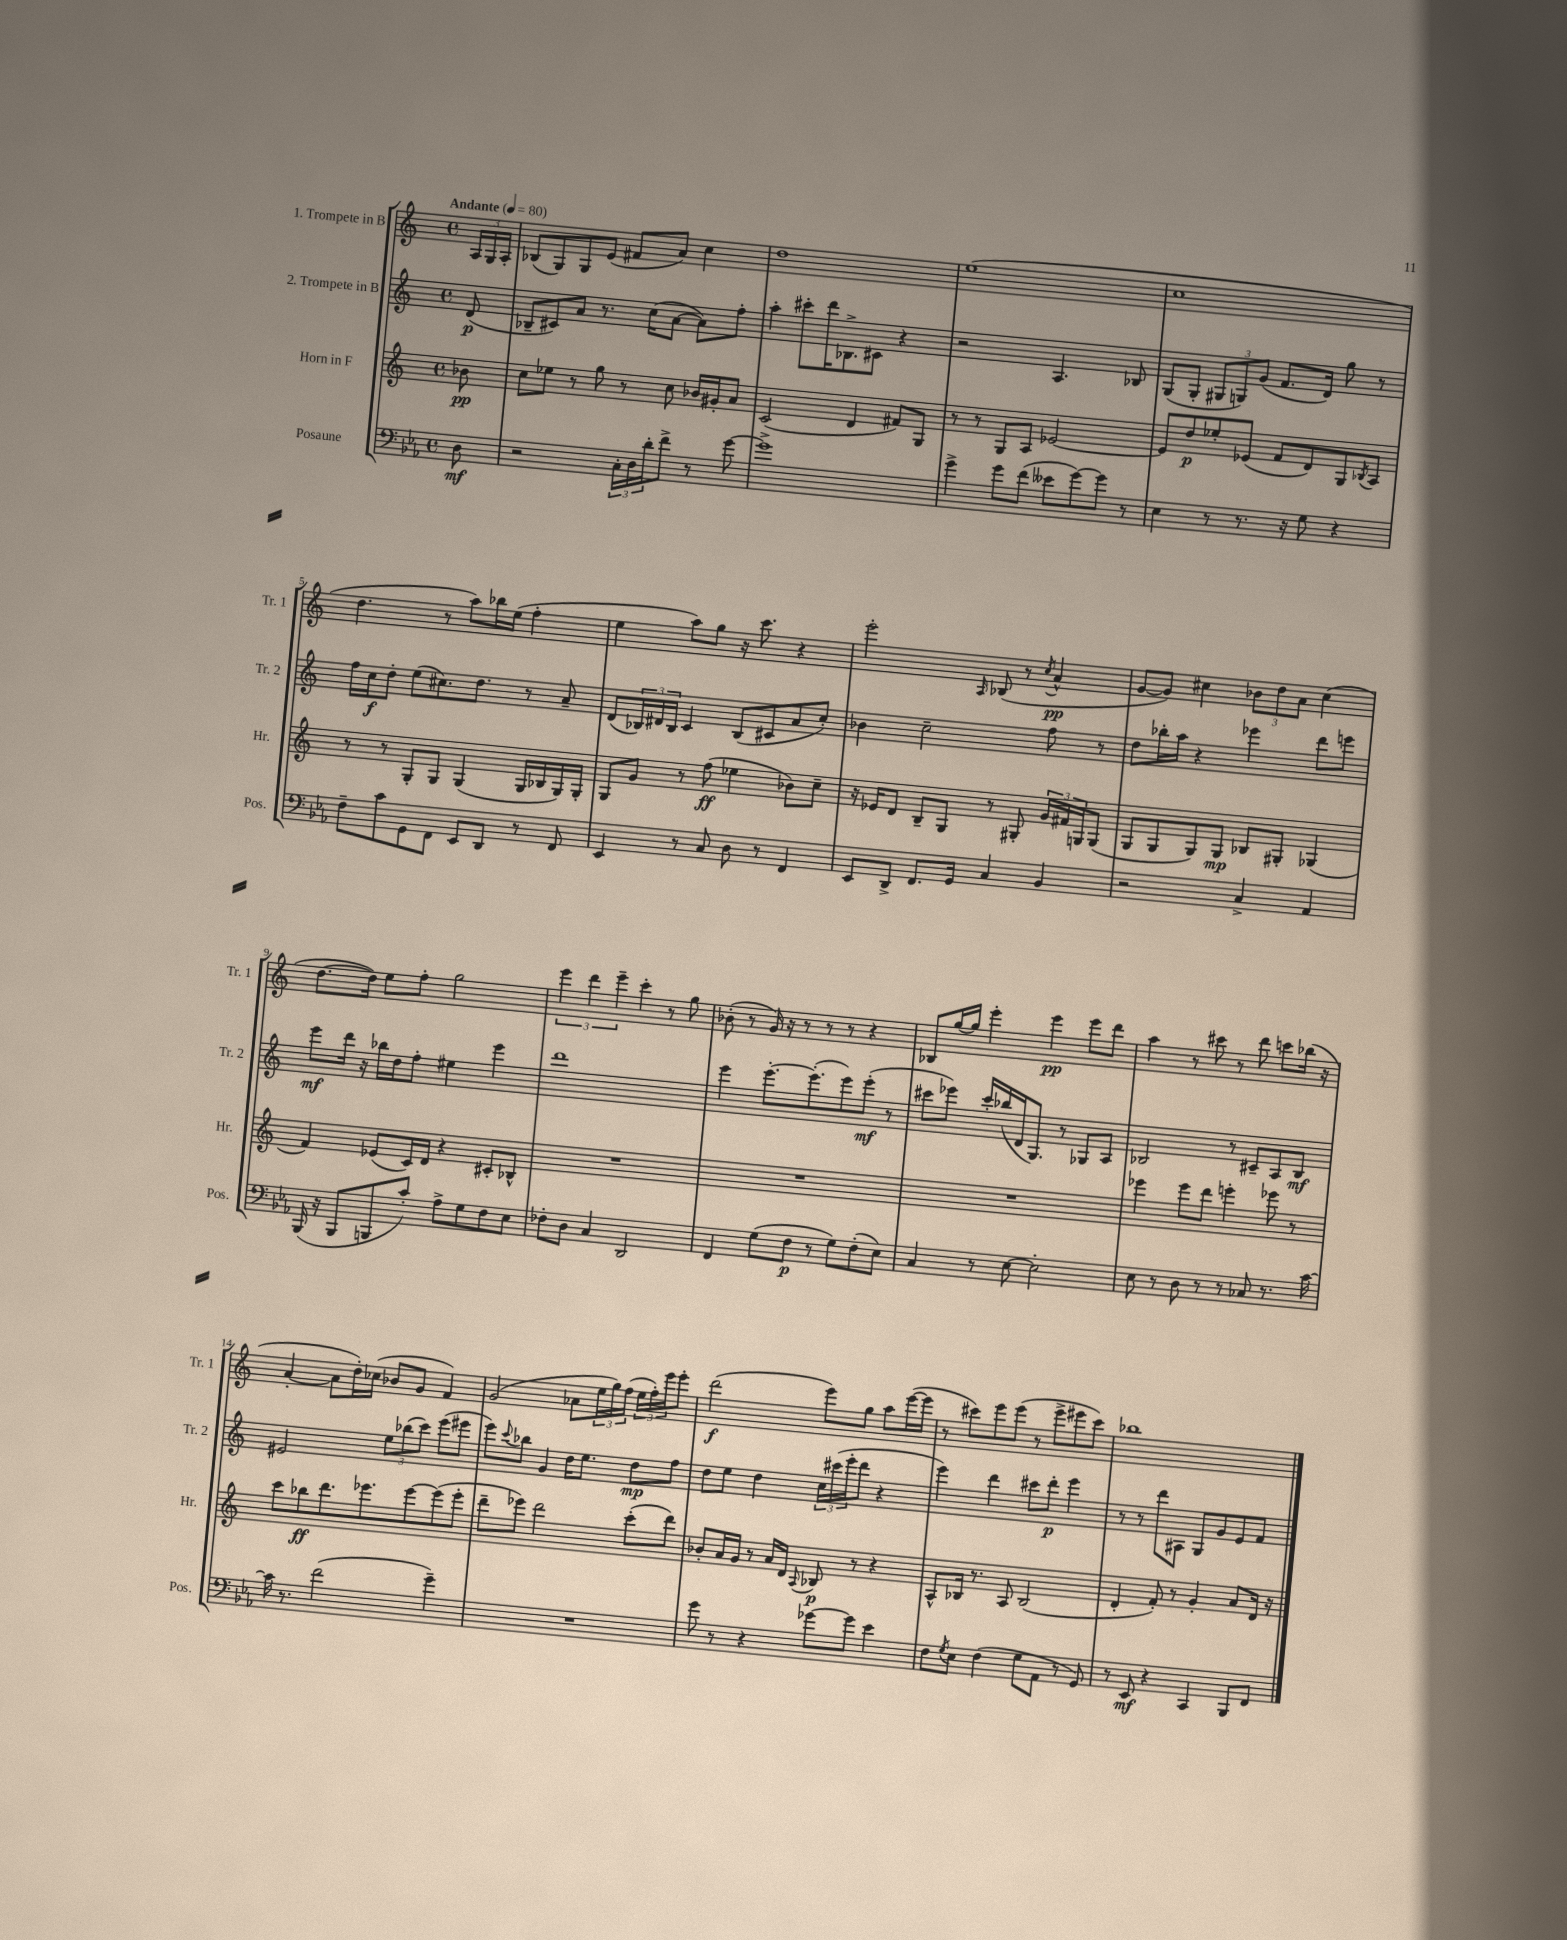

**kern	**kern	**kern	**kern
*staff4	*staff3	*staff2	*staff1
*clefF4	*clefG2	*clefG2	*clefG2
*k[b-e-a-]	*k[]	*k[]	*k[]
*M4/4	*M4/4	*M4/4	*M4/4
*met(c)	*met(c)	*met(c)	*met(c)
*MM80	*MM80	*MM80	*MM80
8D\	8b-\	(8d/	24A/LL
.	.	.	24G/
.	.	.	24A'/JJ
=	=	=	=
2r	8cc\L	8B-~/L	(8B-/L
.	8ee-\J	8c#/)	8G/)
.	8r	8a/J	8G/
.	8gg\	8.r	(8e/J
24C'\LL	8r	.	8f#/L
24D\	.	.	.
.	.	(16cc\LK	.
24d'\J	.	.	.
8f^\J	8cc\	[8a\J	8a/J)
8r	16b-/LL	8a\]L)	4cc\
.	16g#'/J	.	.
[8g\	8a/J	8ff'\J	.
=	=	=	=
1g^]	(2c/	4aa'\	1dd
.	.	8ccc#'\L	.
.	.	16ddd\K	.
.	.	8.B-^\	.
.	4d/	.	.
.	.	8c#\J	.
.	8f#/L)	4r	.
.	8G/J	.	.
=	=	=	=
4g^\	8r	2r	(1ee
.	8r	.	.
8g\L	8G/L	.	.
(8f\J	8A/J	.	.
8e--\L	[2e-/	4.A/	.
[8g\)	.	.	.
8g\]J	.	.	.
8r	.	8B-/	.
=	=	=	=
4E-\	8e-/]L	(8G/L	1cc
.	8dd/	8G'/J	.
8r	8ee-'/	12G#/L	.
.	.	12G/)	.
8.r	(8e-/J	.	.
.	.	(12g/J	.
.	8f/L	8.f/L	.
16r	.	.	.
8G\	8d/)	.	.
.	.	16d/Jk)	.
4r	8G/	8gg\	.
.	8qB-/	.	.
.	8A/J	8r	.
=	=	=	=
8F~\L	8r	16ff\LL	4.dd\
.	.	16cc\J	.
8c\	8r	8dd'\J	.
8GG\	8G'/L	(8ee\L	.
8FF\J	8G/J	8.cc#\)	8r
8EE-/L	(4G/	.	8aa\L)
.	.	8.dd\J	.
8DD/J	.	.	16bb-\L
.	.	.	(16ee\JJ
8r	16G/LL	8r	4ff'\
.	16B-/	.	.
8FF/	16G/)	8a~/	.
.	16G'/JJ	.	.
=	=	=	=
4EE-/	8G/L	(8d/L	4ee\
.	8g/J	24B-/L)	.
.	.	24d#/	.
.	.	24B-/JJ	.
8r	8r	4c/	8aa\L)
8C/	(8ff\	.	8gg\J
8D\	4ee-\	(8B-/L	16r
.	.	.	8.ccc\
8r	.	8c#/	.
4FF/	8b-\L)	8a/	4r
.	8cc~\J	8cc'/J)	.
=	=	=	=
8EE-/L	16r	4b-\	2eee'\
.	16e-/LK	.	.
8DD^/J	8d/J	.	.
8.FF/L	8B~/L	2cc~\	.
.	8G/J	.	.
16GG/Jk	.	.	.
.	.	.	16qqA/
4C/	8r	.	(8B-/
.	8G#'/	.	8r
.	.	.	8qcc/
4BB-/	24g/LL	8ff\	4a^^/
.	24f#/	.	.
.	24G/J	.	.
.	(8G/J	8r	.
=	=	=	=
2r	8G/L	8dd\L	[8g/L
.	8G/	16bb-'\L	8g/]J)
.	.	16aa\JJ	.
.	8G/)	4r	4cc#\
.	8G/J	.	.
4C^/	8B-/L	4eee-\	12b-\L
.	.	.	12dd\
.	8G#'/J	.	.
.	.	.	12a\J
4AA-/	(4G-/	8ddd\L	(4cc#\
.	.	8eee\J	.
=	=	=	=
(16BBB-/	4f/)	8eee\L	[8.dd\L
16r	.	.	.
8BBB-/L	.	16ddd\Jk	.
.	.	16r	16dd\]Jk)
8BBB/	(8e-/L	16bb-\LL	8ee\L
.	.	16dd\J	.
8c'/J)	16c/L)	8ff'\J	8ff'\J
.	16d/JJ	.	.
8A-^\L	4r	4ee#\	2gg\
8G\	.	.	.
8F\	8c#'/L	4eee\	.
8E-\J	8B-^^/J	.	.
=	=	=	=
8F-'\L	1r	1ddd	6eee\
8D\J	.	.	.
.	.	.	6ddd\
4C/	.	.	.
.	.	.	6eee~\
2DD/	.	.	4ccc'\
.	.	.	8r
.	.	.	8gg\
=	=	=	=
4FF/	1r	4eee\	(8b-'\
.	.	.	8r
(8G\L	.	[8.eee'\L	16g/)
.	.	.	16r
8F\J	.	.	8r
.	.	(8.eee'\]	.
8r	.	.	8r
8G\L)	.	8eee\)	8r
(8F'\	.	(8eee'\J	4r
8E-\J)	.	8r	.
=	=	=	=
4C/	1r	8ccc#\L	8B-/L
.	.	8eee-\J)	[16gg/L
.	.	.	16gg/]JJ
8r	.	16ccc#'/LL	4eee'\
.	.	(16bb-/	.
[8E-\	.	16d/J	.
.	.	8.G/J)	.
2E-'\]	.	.	4eee\
.	.	8r	.
.	.	8G-/L	8eee\L
.	.	8A/J	8ddd\J
=	=	=	=
8E-\	4eee-\	2B-/	4aa\
8r	.	.	.
8D\	8eee-\L	.	8r
8r	8ddd\J	.	8ccc#\
8r	4eee'\	8r	8r
8C-/	.	8c#~/L	8ddd\
8.r	8eee-\	8A/	8ccc\L
.	8r	8B-/J	(16bb-\Jk
[16c\	.	.	16r
=	=	=	=
16c\]	8ccc\L	2e#/	[4a'/
8.r	.	.	.
.	8bb-\	.	.
(2f\	8.ddd\	.	8a\]L
.	.	.	16dd'\L)
.	8.eee-\	.	(16cc-\JJ
.	.	12ee\L	8b-/L
.	.	(12bb-\	.
.	[8eee-\	.	8g/J
.	.	12ccc\J)	.
4g~\)	(8eee-\]	(8eee\L	4f/)
.	8eee-'\J	8eee#\J	.
=	=	=	=
1r	8ddd~\L	8eee\L)	(2g/
.	.	8qqccc/	.
.	8eee-\J)	8bb-\J	.
.	2ddd\	4g/	.
.	.	16dd\LK	8a-\L
.	.	8.ee\J	.
.	.	.	24ee\L
.	.	.	24gg\)
.	.	.	(24ff\JJ
.	(8ccc'\L	8dd\L	24ee\LL
.	.	.	24ff'\)
.	.	.	24eee\J
.	8ddd\J)	8ff\J	8eee'\J
=	=	=	=
8g\	8b-'/L	8dd\L	(2ddd\
8r	16a/L	8ee\J	.
.	16g/JJ	.	.
4r	8r	4dd\	.
.	16a/LL	.	.
.	16d/JJ	.	.
.	8qqA/	.	.
[8g-\L	8B-/	24cc\LL	8eee\L)
.	.	(24ccc#\	.
.	.	24eee'\J	.
8g-\]J	8r	8ddd\J	8gg\J
4e-\	4r	4r	8aa\L
.	.	.	([16eee\L
.	.	.	16eee\]JJ
=	=	=	=
8F\L	8A^^/L	4eee\)	8r
8qG/	.	.	.
8E-\J	16B-/Jk	.	8ccc#\L)
.	8.r	.	.
(4F\	.	4ddd\	8eee\
.	8A/	.	(8eee\J
8G\L	(2B-/	8ccc#\L	8r
8AA-\J	.	8ddd'\J	8eee^\L
8r	.	4eee\	8eee#\
8GG/)	.	.	8ccc#\J)
=	=	=	=
8r	4d'/	8r	1bb-
8EE-/	.	8r	.
4r	8f'/)	8ddd\L	.
.	8r	8A#\J	.
4CC/	4g'/	8G/L	.
.	.	8g/	.
8BBB-/L	8a/L	8e/	.
8FF/J	16d/Jk	8f/J	.
.	16r	.	.
==	==	==	==
*-	*-	*-	*-
